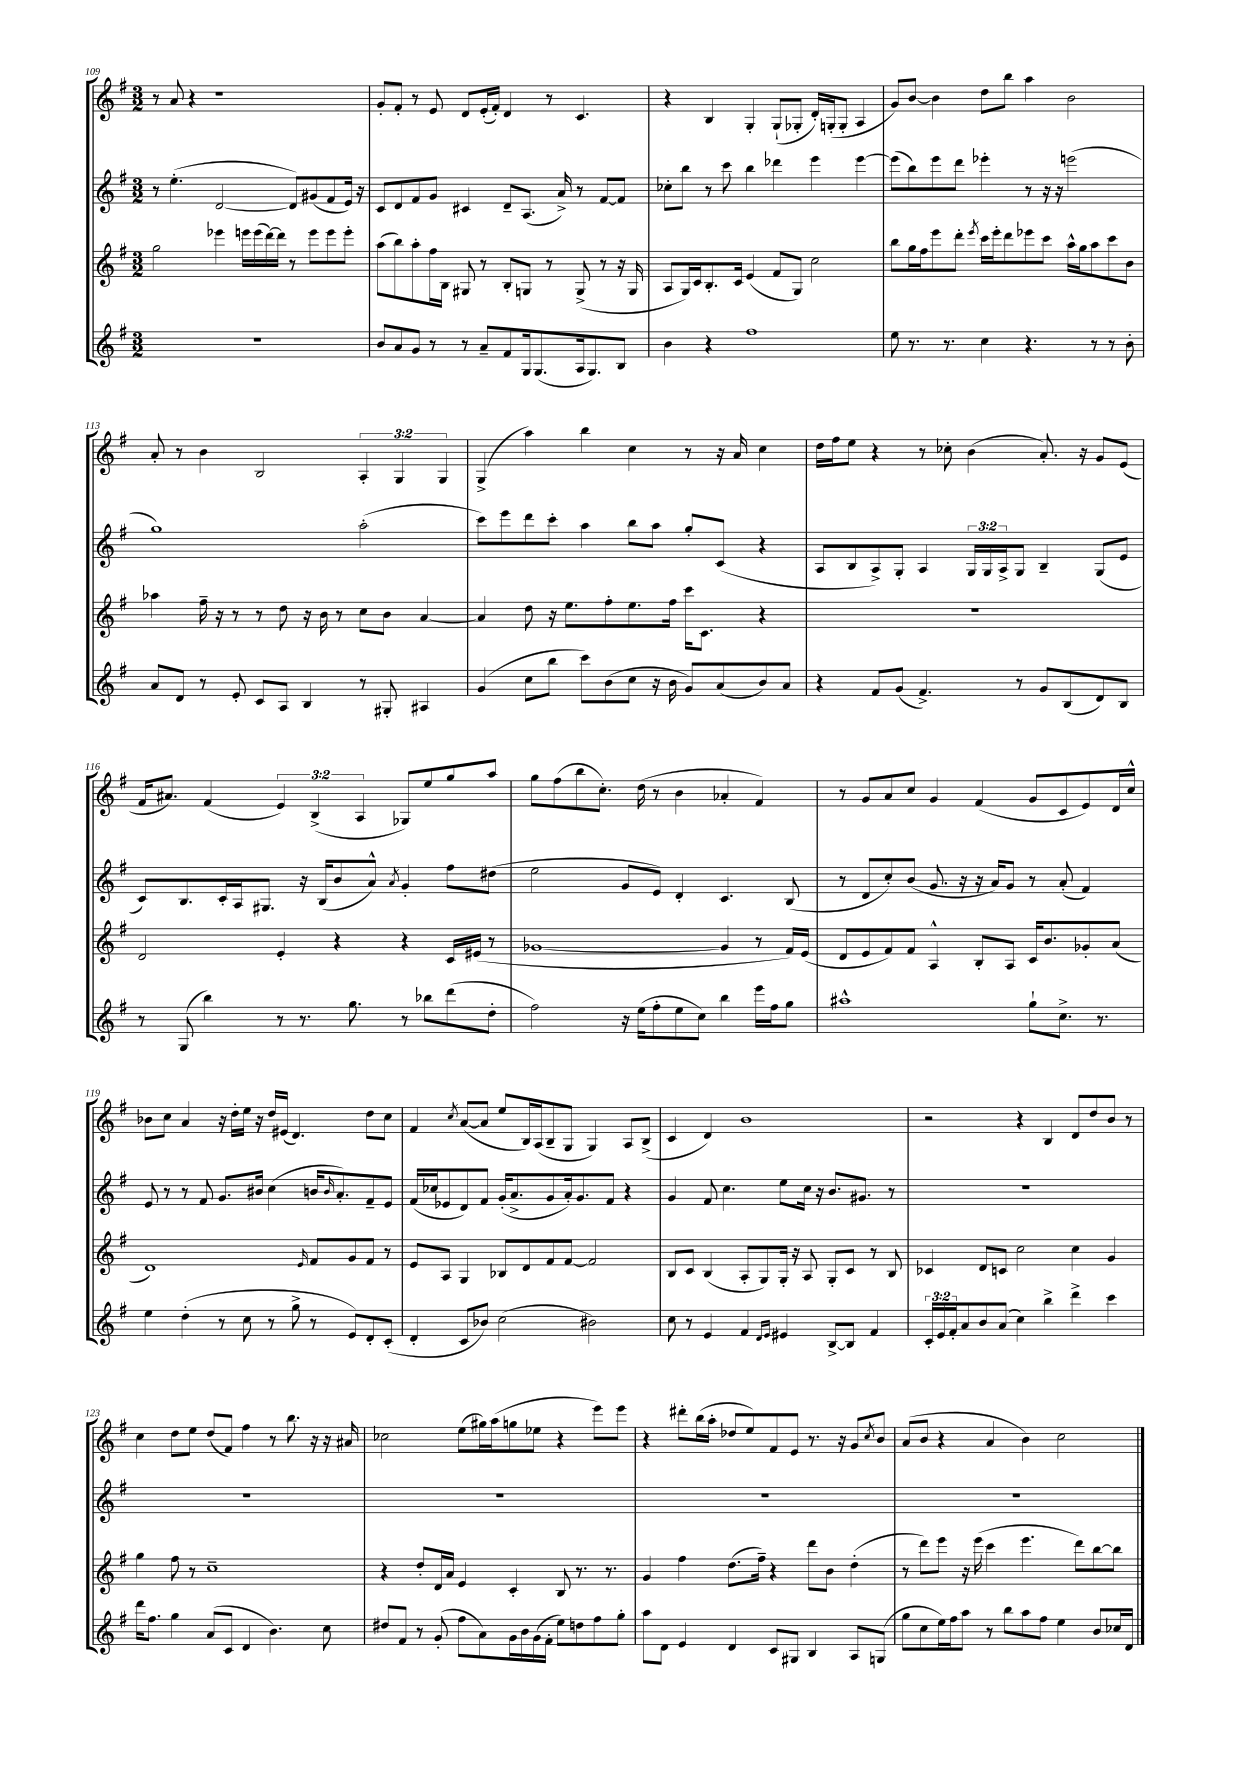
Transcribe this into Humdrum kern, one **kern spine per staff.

**kern	**kern	**kern	**kern
*part4	*part3	*part2	*part1
*staff4	*staff3	*staff2	*staff1
*clefG2	*clefG2	*clefG2	*clefG2
*k[f#]	*k[f#]	*k[f#]	*k[f#]
*M3/2	*M3/2	*M3/2	*M3/2
=109	=109	=109	=109
1.r	2gg\	8r	8r
.	.	(4.ee'\	8a/
.	.	.	4r
.	4eee-X\	[2d/	1r
.	16eeen\LL	.	.
.	(16eee\	.	.
.	[16ddd\)	.	.
.	16ddd\JJ]	.	.
.	8r	8d/L])	.
.	8eee\L	(8g#X/	.
.	8eee\	8f#/	.
.	8eee'\J	16e/Jk)	.
.	.	16r	.
=110	=110	=110	=110
8b/L	(8aa\L	8c/L	8g'/L
8a/	8bb\)	8d/	8f#'/J
8g/J	8aa'\	8f#/	8r
8r	16ff#\L	8g/J	8e/
.	16B\JJ	.	.
8r	8G#X/	4c#X/	8d/L
8a~/L	8r	.	(16e'/L
.	.	.	16f#'/JJ)
8f#/	8B'/L	8d~/L	4d/
16G/k	8Gn/J	(8.A/J	.
(8.G/	.	.	.
.	8r	.	8r
.	.	16a^/)	.
16A/k	(8G^/	8r	4.c/
8.G/)	.	.	.
.	8r	[8f#/L	.
8B/J	16r	8f#/J]	.
.	16G/	.	.
=111	=111	=111	=111
4b\	8A/L	8cc-X'\L	4r
.	16G/L)	8bb\J	.
.	16c/J	.	.
4r	8.B'/	8r	4B/
.	.	8ccc\	.
.	16c/Jk	.	.
1ff#	(4e/	4bb\	4G'/
.	8f#/L	4ddd-X\	(8G`/L
.	8G/J)	.	8G-X'/J
.	2cc\	4eee\	16d'/LL)
.	.	.	(16Gn'/J
.	.	.	8G'/J
.	.	[4eee\	4A/
=112	=112	=112	=112
8ee\	8bb\L	(8eee\L]	8g/L)
8.r	16gg\L	8bb\)	[8b/J
.	16ff#\J	.	.
.	8eee\	8eee\	4b\]
8.r	.	.	.
.	8ddd'\J	8ddd\J	.
.	8qeee/	.	.
4cc\	16ccc\LL	4eee-X'\	8dd\L
.	16eee'\J	.	.
.	8ddd\	.	8bb\J
4.r	8eee-X\	8r	4aa\
.	8ccc\J	16r	.
.	.	16r	.
.	16aa^^\LL	(2eeen\	2b\
.	16gg\J	.	.
8r	8aa\	.	.
8r	8ccc\	.	.
8b'\	8b\J	.	.
!!LO:LB:g=z
=113	=113	=113	=113
8a/L	4aa-X\	1gg)	8a'/
8d/J	.	.	8r
8r	16ff#~\	.	4b\
.	16r	.	.
8e'/	8r	.	.
8c/L	8r	.	2B/
8A/J	8dd\	.	.
4B/	16r	.	.
.	16b\	.	.
.	8r	.	.
8r	8cc\L	(2aa'\	6A'/
8G#X'/	8b\J	.	.
.	.	.	6G/
4A#X/	[4a/	.	.
.	.	.	6G/
=114	=114	=114	=114
(4g/	4a/]	8ccc\L)	(4G^/
.	.	8eee\	.
8cc\L	8dd\	8ddd\	4aa\)
8bb\J	16r	8ccc'\J	.
.	8.ee\L	.	.
8ccc\L)	.	4aa\	4bb\
(8b\	8ff#'\	.	.
8cc\J	8.ee\	8bb\L	4cc\
16r	.	8aa\J	.
16b\	16ff#\Jk	.	.
8g/L)	16ccc\KL	8gg'/L	8r
.	8.c\J	.	.
(8a/	.	(8c/J	16r
.	.	.	16a/
8b/)	4r	4r	4cc\
8a/J	.	.	.
=115	=115	=115	=115
4r	1.r	8A/L	16dd\LL
.	.	.	16ff#\J
.	.	8B/	8ee\J
8f#/L	.	8A^/)	4r
(8g/J	.	8G'/J	.
4.f#^/)	.	4A/	8r
.	.	.	8cc-X'\
.	.	24G/LL	(4b\
.	.	24G/	.
.	.	24A^/J	.
8r	.	8G/J	.
8g/L	.	4B~/	8.a'/)
(8B/	.	.	.
.	.	.	16r
8d/)	.	(8G/L	8g/L
8B/J	.	8e/J	(8e/J
!!LO:LB:g=z
=116	=116	=116	=116
8r	2d/	8c/L)	16f#/KL
.	.	.	8.a#X/J)
(8G/	.	8.B/	.
4bb\)	.	.	(4f#/
.	.	16c'/L	.
.	.	16A/J	.
.	.	8.G#X/J	.
8r	4e'/	.	6e/)
8.r	.	16r	.
.	.	.	(6B^/
.	.	(16B/KL	.
.	4r	8b/	.
8.gg\	.	.	.
.	.	.	6A/
.	.	8a^^/J)	.
.	.	8qa/	.
8r	4r	4g'/	8G-X/L)
8bb-X\L	.	.	8ee/
(8ddd\	16c/LL	8ff#\L	8gg/
.	(16e#X/JJ	.	.
8dd'\J	8r	(8dd#X\J	8aa/J
=117	=117	=117	=117
2ff#\)	[1g-X	2ee\	8gg\L
.	.	.	(8ff#\
.	.	.	8bb\
.	.	.	8.cc'\J)
16r	.	8g/L	.
(16ee\KL	.	.	(16dd\
8ff#'\	.	8e/J)	8r
8ee\	.	4d'/	4b\
8cc\J)	.	.	.
4bb\	4g-/]	4.c/	4a-X'/
16eee\LL	8r	.	4f#/)
16ff#\J	.	.	.
8gg\J	16f#/LL)	(8B/	.
.	(16e/JJ	.	.
=118	=118	=118	=118
1aa#X^^	8d/L	8r	8r
.	8e/	8d/L	8g/L
.	8f#/)	8cc'/)	8a/
.	8f#/J	(8b/J	8cc/J
.	4A^^/	8.g/	4g/
.	.	16r	.
.	8B'/L	16r	(4f#/
.	.	16a/KL)	.
.	8A/J	8g/J	.
8gg`\L	16c/KL	8r	8g/L
.	8.b/	.	.
8.cc^\J	.	(8a'/	8c/
.	8g-X'/	4f#/)	8e/)
8.r	.	.	.
.	(8a/J	.	16d/L
.	.	.	16cc^^/JJ
!!LO:LB:g=z
=119	=119	=119	=119
4ee\	1d)	8e/	8b-X\L
.	.	8r	8cc\J
(4dd'\	.	8r	4a/
.	.	8f#/	.
8r	.	8.g/L	16r
.	.	.	16dd'\LL
8cc\	.	.	16ee\JJ
.	.	16b#X/Jk	16r
8r	.	(4cc\	16dd/LL
.	.	.	(16e#X/JJ
8gg^\	.	.	4.d/)
.	16qqe/	.	.
8r	8f#/L	16bn/KL	.
.	.	16qqb/	.
.	.	8.a'/)	.
8e/L)	8g/	.	.
8d'/	8f#/J	8f#~/	8dd\L
(8c'/J	8r	8e/J	8cc\J
=120	=120	=120	=120
4d'/	8e/L	(16f#/LL	4f#/
.	.	16cc-X/J	.
.	8A/J	8e-X/	.
.	.	.	8qcc/
8c/L	4G/	8d/)	([8a/L
8b-X/J)	.	8f#/J	8a/J]
(2cc\	8B-X/L	(16g'/KL	8ee/L
.	.	8.a^/	.
.	8d/	.	16B/L)
.	.	.	(16A/J
.	8f#/	8g/	8B~/
.	[8f#/J	16a'/k)	8G/J
.	.	8.g/	.
2b#X\)	2f#/]	.	4G/)
.	.	8f#/J	.
.	.	4r	8A/L
.	.	.	(8B^/J
=121	=121	=121	=121
8cc\	8B/L	4g/	4c/
8r	8c/J	.	.
4e/	(4B/	8f#/	4d/)
.	.	4.cc\	.
4f#/	8A'/L	.	1b
.	8G/)	.	.
16qqd/LL	.	.	.
16qqe/JJ	.	.	.
4e#X/	16G'/Jk	8ee\L	.
.	16r	.	.
.	8A/	16cc\Jk	.
.	.	16r	.
[8B^/L	8G'/L	8.b/L	.
8B/J]	8c/J	.	.
.	.	8.g#X/J	.
4f#/	8r	.	.
.	8B/	8r	.
=122	=122	=122	=122
24c'/LL	4c-X/	1.r	2r
24e/	.	.	.
24f#'/J	.	.	.
8a/	.	.	.
8b/	8d/L	.	.
(8a/J	8cn/J	.	.
4cc\)	2cc\	.	4r
4bb^\	.	.	4B/
4ddd^\	4cc\	.	8d/L
.	.	.	8dd/
4ccc\	4g/	.	8b/J
.	.	.	8r
!!LO:LB:g=z
=123	=123	=123	=123
16ddd\KL	4gg\	1.r	4cc\
8.ff#\J	.	.	.
4gg\	8ff#\	.	8dd\L
.	8r	.	8ee\J
(8a/L	1cc~	.	(8dd/L
8c/J	.	.	8f#/J)
4d/	.	.	4ff#\
4.b\)	.	.	8r
.	.	.	8.bb\
.	.	.	16r
8cc\	.	.	16r
.	.	.	16a#X/
=124	=124	=124	=124
8dd#X/L	4r	1.r	2cc-X\
8f#/J	.	.	.
8r	8dd'/L	.	.
(8g'/	16d/L	.	.
.	16a/JJ	.	.
8ff#\L	4e/	.	(8ee\L
8a\)	.	.	16gg#X\L)
.	.	.	(16aa\J
16g\L	4c'/	.	8ggn\
16b\	.	.	.
(16g\	.	.	8ee-X\J
16f#'\JJ	.	.	.
8ee\L)	8B/	.	4r
8ddn\	8.r	.	.
8ff#\	.	.	8eee\L)
.	8.r	.	.
8gg'\J	.	.	8eee\J
=125	=125	=125	=125
8aa\L	4g/	1.r	4r
8d\J	.	.	.
4e/	4ff#\	.	8ddd#X'\L
.	.	.	(16bb\L
.	.	.	16aa'\JJ
4d/	(8.dd\L	.	8dd-X/L
.	.	.	8ee/)
.	16ff#~\Jk)	.	.
8c/L	4r	.	8f#/
8G#X/J	.	.	8e/J
4B/	8ddd\L	.	8.r
.	8b\J	.	.
.	.	.	16r
8A/L	(4dd'\	.	8g/L
.	.	.	8qcc/
(8Gn/J	.	.	8b/J
=126	=126	=126	=126
8gg\L	8r	1.r	(8a/L
8cc\	8ddd\L)	.	8b/J
16ee\L)	8eee\J	.	4r
16ff#\J	.	.	.
8aa\J	16r	.	.
.	(16eee\	.	.
8r	4ccc\	.	4a/
8bb\L	.	.	.
8aa\	4.eee\	.	4b\)
8ff#\J	.	.	.
4ee\	.	.	2cc\
.	8ddd\L)	.	.
8b/L	[8bb\	.	.
16cc-X/L	8bb\J]	.	.
16d/JJ	.	.	.
==	==	==	==
*-	*-	*-	*-
